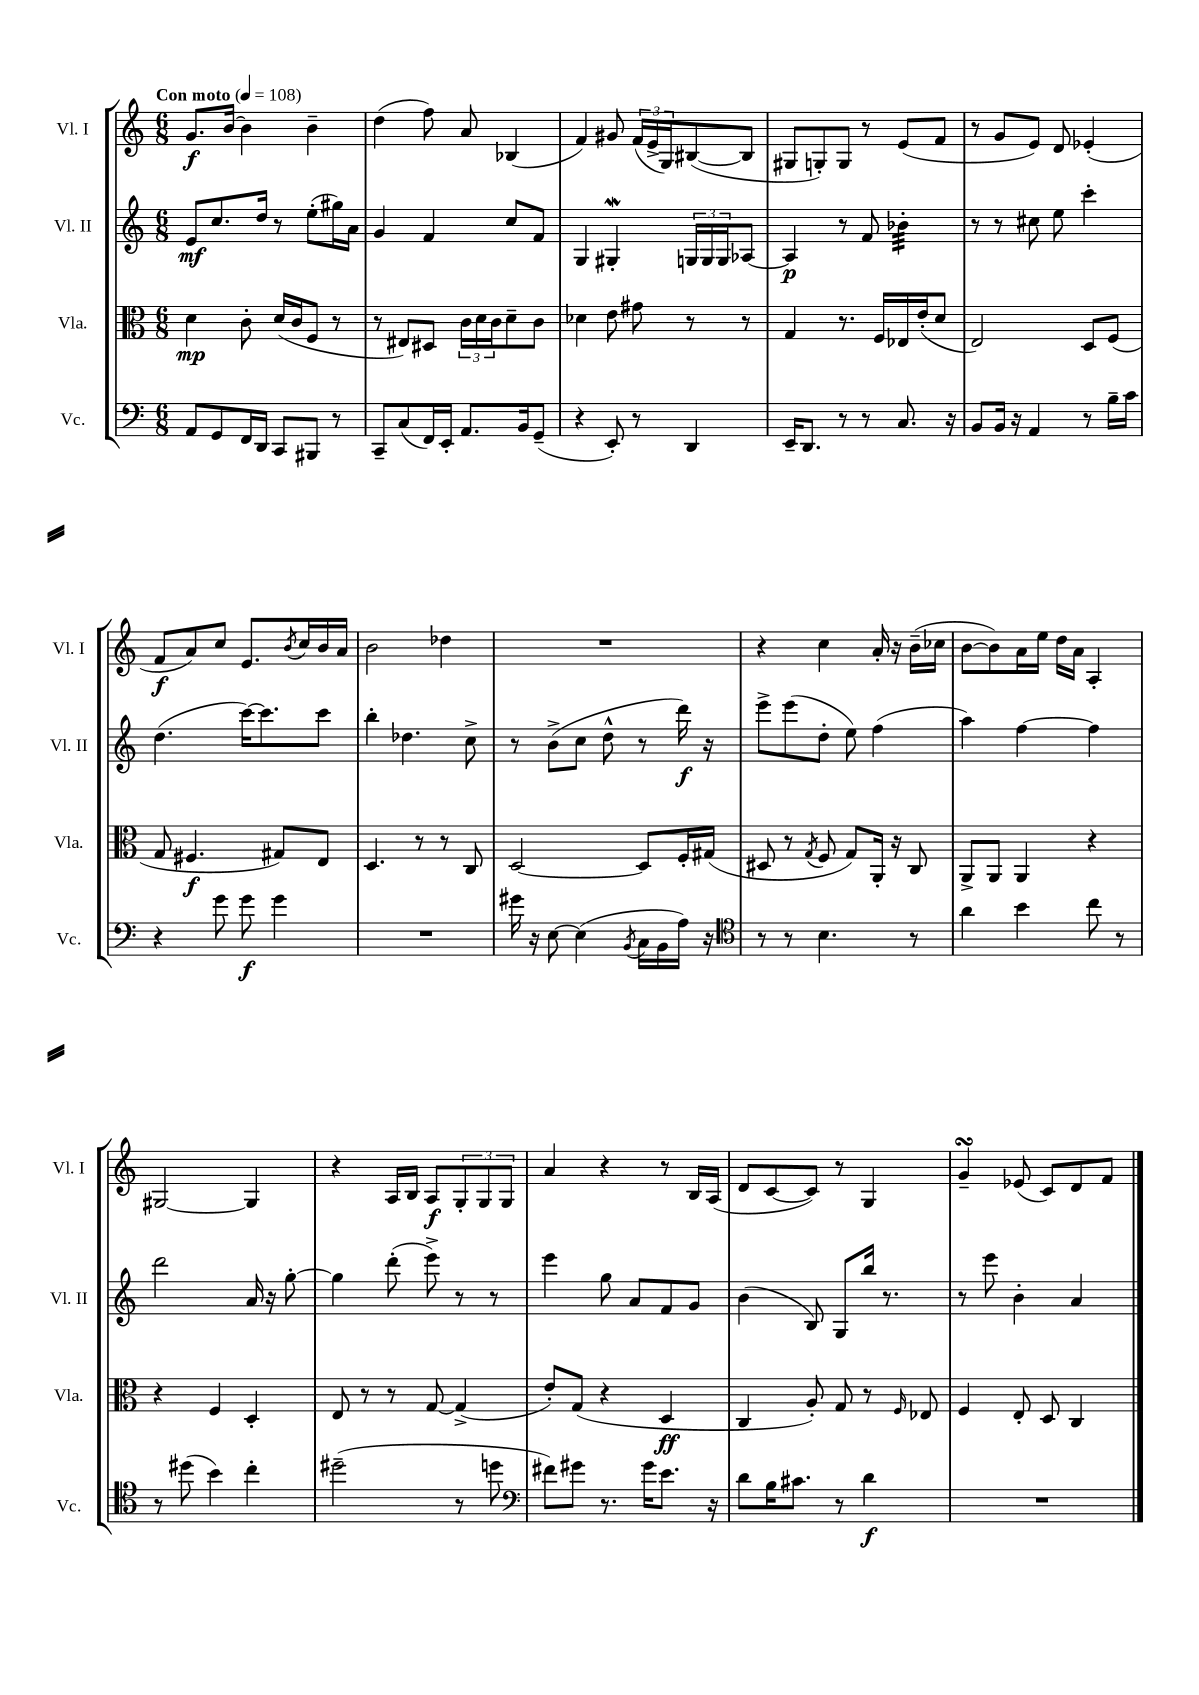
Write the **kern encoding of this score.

**kern	**kern	**kern	**kern
*staff4	*staff3	*staff2	*staff1
*clefF4	*clefC3	*clefG2	*clefG2
*k[]	*k[]	*k[]	*k[]
*M6/8	*M6/8	*M6/8	*M6/8
*MM108	*MM108	*MM108	*MM108
8AA/L	4d\	8e/L	8.g/L
8GG/	.	8.cc/	.
.	.	.	[16b/Jk
16FF/L	8c'\	.	4b\]
16DD/JJ	.	16dd/Jk	.
8CC/L	(16d/LL	8r	.
.	16c/J	.	.
8BBB#/J	8F/J	(8ee'\L	4b~\
8r	8r	16gg#\L)	.
.	.	16a\JJ	.
=	=	=	=
8CC~/L	8r	4g/	(4dd\
(8C/	8E#/L)	.	.
16FF/L)	8D#/J	4f/	8ff\)
16EE'/JJ	.	.	.
8.AA/L	24c\LL	.	8a/
.	24d\	.	.
.	24c\J	.	.
.	8d~\	8cc/L	(4B-/
16BB/k	.	.	.
(8GG~/J	8c\J	8f/J	.
=	=	=	=
4r	4d-\	4G/	4f/)
8EE'/)	8e\	4G#'/	8g#/
8r	8g#\	.	(24f/LL
.	.	.	24e^/
.	.	.	24G/J)
4DD/	8r	24G/LL	([8B#/
.	.	24G/	.
.	.	24G/J	.
.	8r	[8A-/J	8B#/]J
=	=	=	=
16EE~/LK	4G/	4A-/]	8G#/L
8.DD/J	.	.	.
.	.	.	8G'/)
8r	8.r	8r	8G/J
8r	.	8f/	8r
.	16F/LL	.	.
8.C/	16E-/	4b-'\	(8e/L
.	(16e'/J	.	.
.	8d/J	.	8f/J
16r	.	.	.
=	=	=	=
8BB/L	2E/)	8r	8r
16BB/Jk	.	8r	8g/L
16r	.	.	.
4AA/	.	8cc#\	8e/J)
.	.	8ee\	8d/
8r	8D/L	4ccc'\	(4e-'/
16B~\LL	(8F/J	.	.
16c\JJ	.	.	.
=	=	=	=
4r	8G/	(4.dd\	8f/L
.	4.F#/	.	8a/)
8g\	.	.	8cc/J
8g\	.	[16ccc\LK)	8.e/L
.	.	8.ccc\]	.
4g\	8G#/L)	.	.
.	.	.	8qb/
.	.	.	16cc/L
.	8E/J	8ccc\J	16b/
.	.	.	16a/JJ
=	=	=	=
2.r	4.D/	4bb'\	2b\
.	.	4.dd-\	.
.	8r	.	.
.	8r	.	4dd-\
.	8C/	8cc^\	.
=	=	=	=
16g#\	[2D/	8r	2.r
16r	.	.	.
[8E\	.	(8b^\L	.
(4E\]	.	8cc\J	.
.	.	8dd^^\	.
8qBB/	.	.	.
16C\LL	8D/]L	8r	.
16BB\	.	.	.
16A\JJ)	16F'/L	16ddd\)	.
16r	(16G#/JJ	16r	.
=	=	=	=
*clefC4	*	*	*
8r	8D#/	8eee^\L	4r
8r	8r	(8eee\	.
.	8qG/	.	.
4.B\	8F/	8dd'\J	4cc\
.	8G/L)	8ee\)	.
.	16AA'/Jk	(4ff\	16a'/
.	16r	.	16r
8r	8C/	.	(16b~\LL
.	.	.	16cc-\JJ
=	=	=	=
4a\	8AA^/L	4aa\)	[8b\L
.	8AA/J	.	8b\])
4b\	4AA/	[4ff\	16a\L
.	.	.	16ee\JJ
.	.	.	16dd\LL
.	.	.	16a\JJ
8cc\	4r	4ff\]	4A'/
8r	.	.	.
=	=	=	=
8r	4r	2ddd\	[2G#/
(8dd#\	.	.	.
4b\)	4F/	.	.
4cc'\	4D'/	16a/	4G#/]
.	.	16r	.
.	.	[8gg'\	.
=	=	=	=
(2dd#~\	8E/	4gg\]	4r
.	8r	.	.
.	8r	(8ddd'\	16A/LL
.	.	.	16B/JJ
.	[8G/	8eee^\)	8A/L
8r	(4G^/]	8r	12G'/
.	.	.	12G/
8dd\	.	8r	.
.	.	.	12G/J
=	=	=	=
*clefF4	*	*	*
8f#\L)	8e'/L)	4eee\	4a/
8g#\J	(8G/J	.	.
8.r	4r	8gg\	4r
.	.	8a/L	.
16g#\LK	.	.	.
8.e\J	4D/	8f/	8r
.	.	8g/J	16B/LL
16r	.	.	(16A/JJ
=	=	=	=
8d\L	4C/	(4b\	8d/L
16B\K	.	.	[8c/
8.c#\J	.	.	.
.	8A'/)	8B/)	8c/]J)
8r	8G/	8G/L	8r
4d\	8r	16bb/Jk	4G/
.	.	8.r	.
.	16qqF/	.	.
.	8E-/	.	.
=	=	=	=
2.r	4F/	8r	4g~/
.	.	8eee\	.
.	8E'/	4b'\	(8e-/
.	8D/	.	8c/L)
.	4C/	4a/	8d/
.	.	.	8f/J
==	==	==	==
*-	*-	*-	*-
